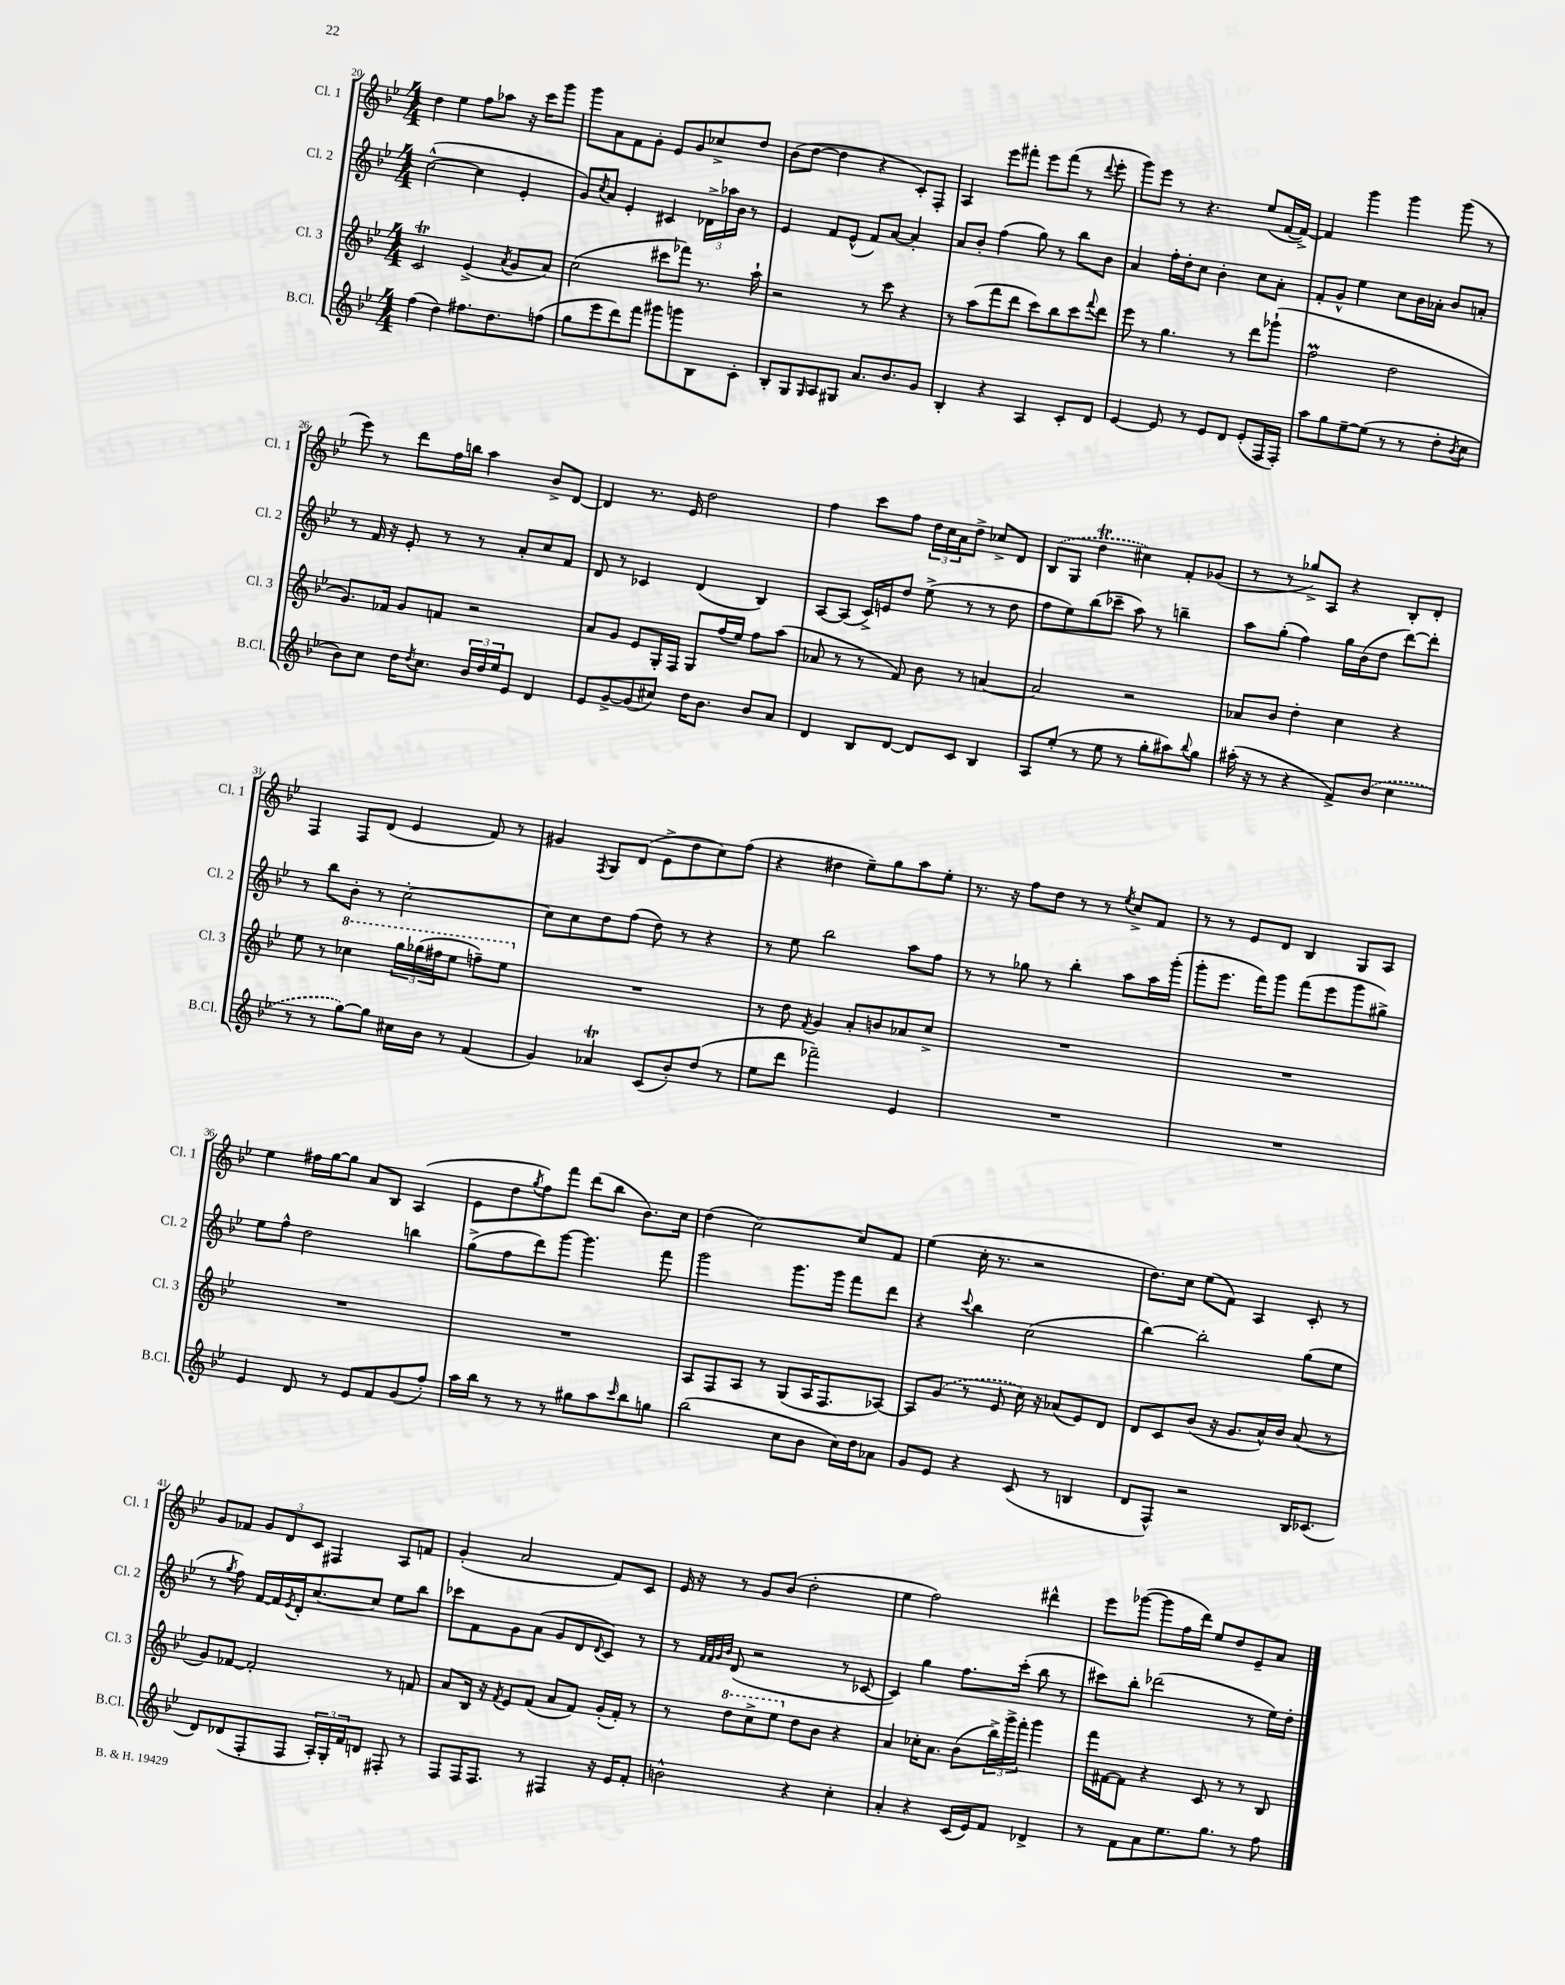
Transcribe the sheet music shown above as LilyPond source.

<<
\new StaffGroup <<
\new Staff = "s0" \with { instrumentName = "Cl. 1" shortInstrumentName = "Cl. 1" } {
    \clef treble \key bes \major \numericTimeSignature \time 4/4
    d''4 ees''4 f''8 aes''8 r16 c'''16 g'''8 |
    g'''8 a'8 f'8 g'8-. ees'8 g'8 ces''8-> d''8 |
    bes'8( d''8~ d''4 r4 c'8-.) f8-. |
    a4 ees'''8 fis'''8-. ees'''8 fis'''8( r8 \appoggiatura { d'''8 } ees'''8-. |
    g'''8) ees'''8 r8 r4. ees''8( f'16~ f'16~->) |
    f'4 g'''4 g'''4 g'''8( r8 |
    ees'''8) r8 d'''8 f''16 b''16 a''4 bes'8-> d'8~ |
    d'4 r8. ees'16 d''2 |
    f''4 c'''8 f''8 \tuplet 3/2 { d''16 c''16 a'16 } d''8-> ces''8-> d'8 |
    \once \slurDashed bes8( g8 d''4\trill cis''4) f'8-. ges'8( |
    r8 r8 ges''8->) a8 r4 bes8-. d'8-. |
    f4 f8 d'8( ees'4 f'8) r8 |
    gis'4 \acciaccatura { f8 } g8 d'8( ees'8-> d''8 c''8) f''8( |
    r4 dis''4 ees''8--) g''8 a''8 ees''8-. |
    r8. r16 f''8 d''8 r8 r8 \acciaccatura { ees''8 } c''8-> f'8 |
    r8 r8 ees'8 d'8 bes4 g8 a8 |
    ees''4 fis''16 g''16~ g''8 a'8 bes8 a4( |
    ees'8 d''8 \acciaccatura { g''8 } f''8) f'''8 d'''8( bes''8 bes'8.) c''16 |
    d''4( c''2~) c''8 f'8 |
    ees''4( c''16-. r8. r2 |
    d''8.) c''16 ees''8( f'8) a4 c'8-. r8 |
    g'8 fes'8 \tuplet 3/2 { g'8 d'8 c'8 } fis4 a8 f'8 |
    g'4-.( a'2 f'8) c'8 |
    ees'16 r16 r8 g'8 bes'8( d''2-. |
    ees''4 f''2) dis'''4-^ |
    ees'''8 ges'''8~( ges'''8 f''16 d'''16) ees''8 d''8 ees'8-- a'8 \bar "|." |
}
\new Staff = "s1" \with { instrumentName = "Cl. 2" shortInstrumentName = "Cl. 2" } {
    \clef treble \key bes \major \numericTimeSignature \time 4/4
    c''2~-^( c''4 ees'4-. |
    g'8) \acciaccatura { c''8 } a'8 ees'4-. cis'4 \tuplet 3/2 { des'16-> aes''16 bes'16 } r8 |
    ees'4 f'8 ees'8-^( f'8) a'8~ a'4-. |
    a'8 bes'8-. f''4( g''8) r8 bes''8 bes'8 |
    a'4 f''16-. d''16-. c''8 bes'4-. c''8 a'8-. |
    f'8-. g'8-^ ees''4 c''8 bes'16 aes'16-. bes'8 a'8-. |
    r8 f'16 r16 ees'8-. r8 r8 a'8-. c''8 f'8 |
    d'8 r8 ces'4 d'4( bes4) |
    a8~ a8( c'16->) e'16 d''8 ees''8->( r8 r8 d''8 |
    f''8 ees''8) bes''8( ces'''8-- a''8) r8 b''4-- |
    a''8 g''8-.( f''4) g''16 bes'16( d''8 d'''8~) d'''8-. |
    r8 bes''8 bes'8-. r8 c''2~-. |
    c''8 c''8 d''8 f''8( d''8) r8 r4 |
    r8 ees''8 bes''2 a''8 f''8 |
    r8 r8 ges''8 r8 bes''4-. a''8 a''16 g'''16-.( |
    g'''8-. ees'''8. f'''16) g'''8 f'''8( ees'''8 g'''8 gis''8->) |
    ees''8 f''8-^ d''2 b''4 |
    g''8->( f''8 d'''8) g'''8~ g'''4. f'''8 |
    g'''2 g'''8. g'''16 f'''8 d'''8 |
    r4 \appoggiatura { c'''8 } bes''4 c''2( |
    bes''4~) bes''2-. g''8( ees''8 |
    r8 \acciaccatura { g''8 } f''8) f'16~ f'16 \acciaccatura { ees'8 } d'16-. c''8.~ c''8 ees''8 bes''8 |
    ces'''8 f'8 g'8 a'8( g'8 d'8 \appoggiatura { d'8 } c'8) r8 |
    r8 \grace { f'32 f'32 g'32 bes'32 } d'8( r2 r8 ces'8~ |
    ces'4) g''4 f''8. c'''16-.( bes''8 r8 |
    cis'''8) bes''8-. des'''2( r8 ees''16) d''16-. \bar "|." |
}
\new Staff = "s2" \with { instrumentName = "Cl. 3" shortInstrumentName = "Cl. 3" } {
    \clef treble \key bes \major \numericTimeSignature \time 4/4
    c'2\trill ees'4->( \acciaccatura { a'8 } g'8 a'8) |
    c''2( cis'''8 fes'''8) r8. a''16-! |
    r2 r8 c'''8 r4 |
    r8 a''8( f'''8 d'''8 c'''8) bes''8 c'''8 \appoggiatura { f'''8 } d'''8 |
    ees'''8 r8 g''4. r8 d'''8 ges'''8-!( |
    f''2\prall d''2 |
    g'8.) fes'16 g'8 f'8 r2 |
    a'8 g'8 ees'8 g16-. f16 g8 f''16( ees''16) f''8 a''8( |
    aes'8 r8 r8 f'8) bes'8 r8 a'4~ |
    a'2 r2 |
    aes'8 bes'8 d''4-. c''4 r4 |
    ees''8 r8 \ottava #1 ces'''4 \tuplet 3/2 { g'''16 ges'''16( fis'''16 } ees'''8 f'''8--) ees'''8 \ottava #0 |
    R1 |
    r8 d''8 \acciaccatura { f'8 } g'4 a'8-. b'8 aes'8 c''8-> |
    R1 |
    R1 |
    R1 |
    R1 |
    a8 f8 a8 r8 g8( a16 f8. aes8~) |
    aes8 \once \slurDashed g'8( r8 ees'8 c''16) r16 aes'8( ees'8) d'8 |
    d'8 c'8 bes'8( r16 g'8. a'16-^) bes'16 a'8( r8 |
    g'8) fes'8~ fes'2-. r8 f'8 |
    a'8 bes16 r16 \acciaccatura { f'8 } ees'8 f'8( a'8 f'8) g'16-.( f'16-.) r8 |
    r8 \ottava #1 d'''8 c'''8-> ees'''8 \ottava #0 d''8 bes'8 r4 |
    a'4 ces''16-. a'8. bes'8( \tuplet 3/2 { bes''16->) g'''16-> f'''16-. } g'''4 |
    f'''16 fis'16~ fis'8 r4 c'8 r8 r8 bes8 \bar "|." |
}
\new Staff = "s3" \with { instrumentName = "B.Cl." shortInstrumentName = "B.Cl." } {
    \clef treble \key bes \major \numericTimeSignature \time 4/4
    f''4( d''4) fis''8. d''8. f''8( |
    g''8 ees'''8 d'''8) f'''8 gis'''8 g'''8 bes8 c'8-. |
    bes8-. g8 \grace { g16 } a8 gis8 a'8. bes'8. g'8 |
    bes4-. r4 a4 c'8-. d'8 |
    ees'4~ ees'8 r8 ees'8 d'8 ees'8-.( f16 f16-.) |
    a''8 g''8 ees''8~-- ees''8( r8 r8 d''8-. \acciaccatura { bes'8 } c''8 |
    bes'8) c''8 d''16 \acciaccatura { d''8 } c''8. \tuplet 3/2 { bes'16 d''16 ees''16 } ees'8 d'4 |
    ees'8 g'8~-> g'8( cis''8) d''16 bes'8. bes'8 a'8 |
    d'4 bes8 d'8~ d'8 c'8 bes4 |
    a8 ees''8-.( r8 ees''8 r8 g''8-. ais''8) \appoggiatura { bes''8 } g''8 |
    ais''16-.( r16 r8 r4 f'8->) \once \slurDashed bes'8( c''4 |
    r8 r8 g''8~) g''8 cis''16 bes'16 r8 f'4( |
    g'4) aes'4\trill c'8( bes'8-.) d''8( r8 |
    ees''8 d'''8 fes'''2--) ees'4 |
    R1 |
    R1 |
    ees'4 d'8 r8 ees'8 f'8 g'8( f''8-.) |
    a''16 bes''16 r8 r8 r8 gis''8 a''8 \grace { c'''16 } bes''8 g''8 |
    bes''2( c''8 bes'8 c''16) d''16 aes'8 |
    g'8 ees'8 r4 c'8( r8 b4 |
    d'8 f8-^) r2 bes16 ces'8.( |
    d'8) des'8( f8-. f8 \tuplet 3/2 { a16-.) g16-. f'16 } d'8 fis8-. r8 |
    f8 f16 f8. r8 fis4 r16 ees'16 f'8-. |
    b'2-^ r4 c''4-. |
    a'4-. r4 c'16( ees'16) f'8 des'4-> |
    r8 f'8 a'8 ees''8. g''8. r8 f''8 \bar "|." |
}
>>
>>
\layout { \context { \Score currentBarNumber = #20 } }
